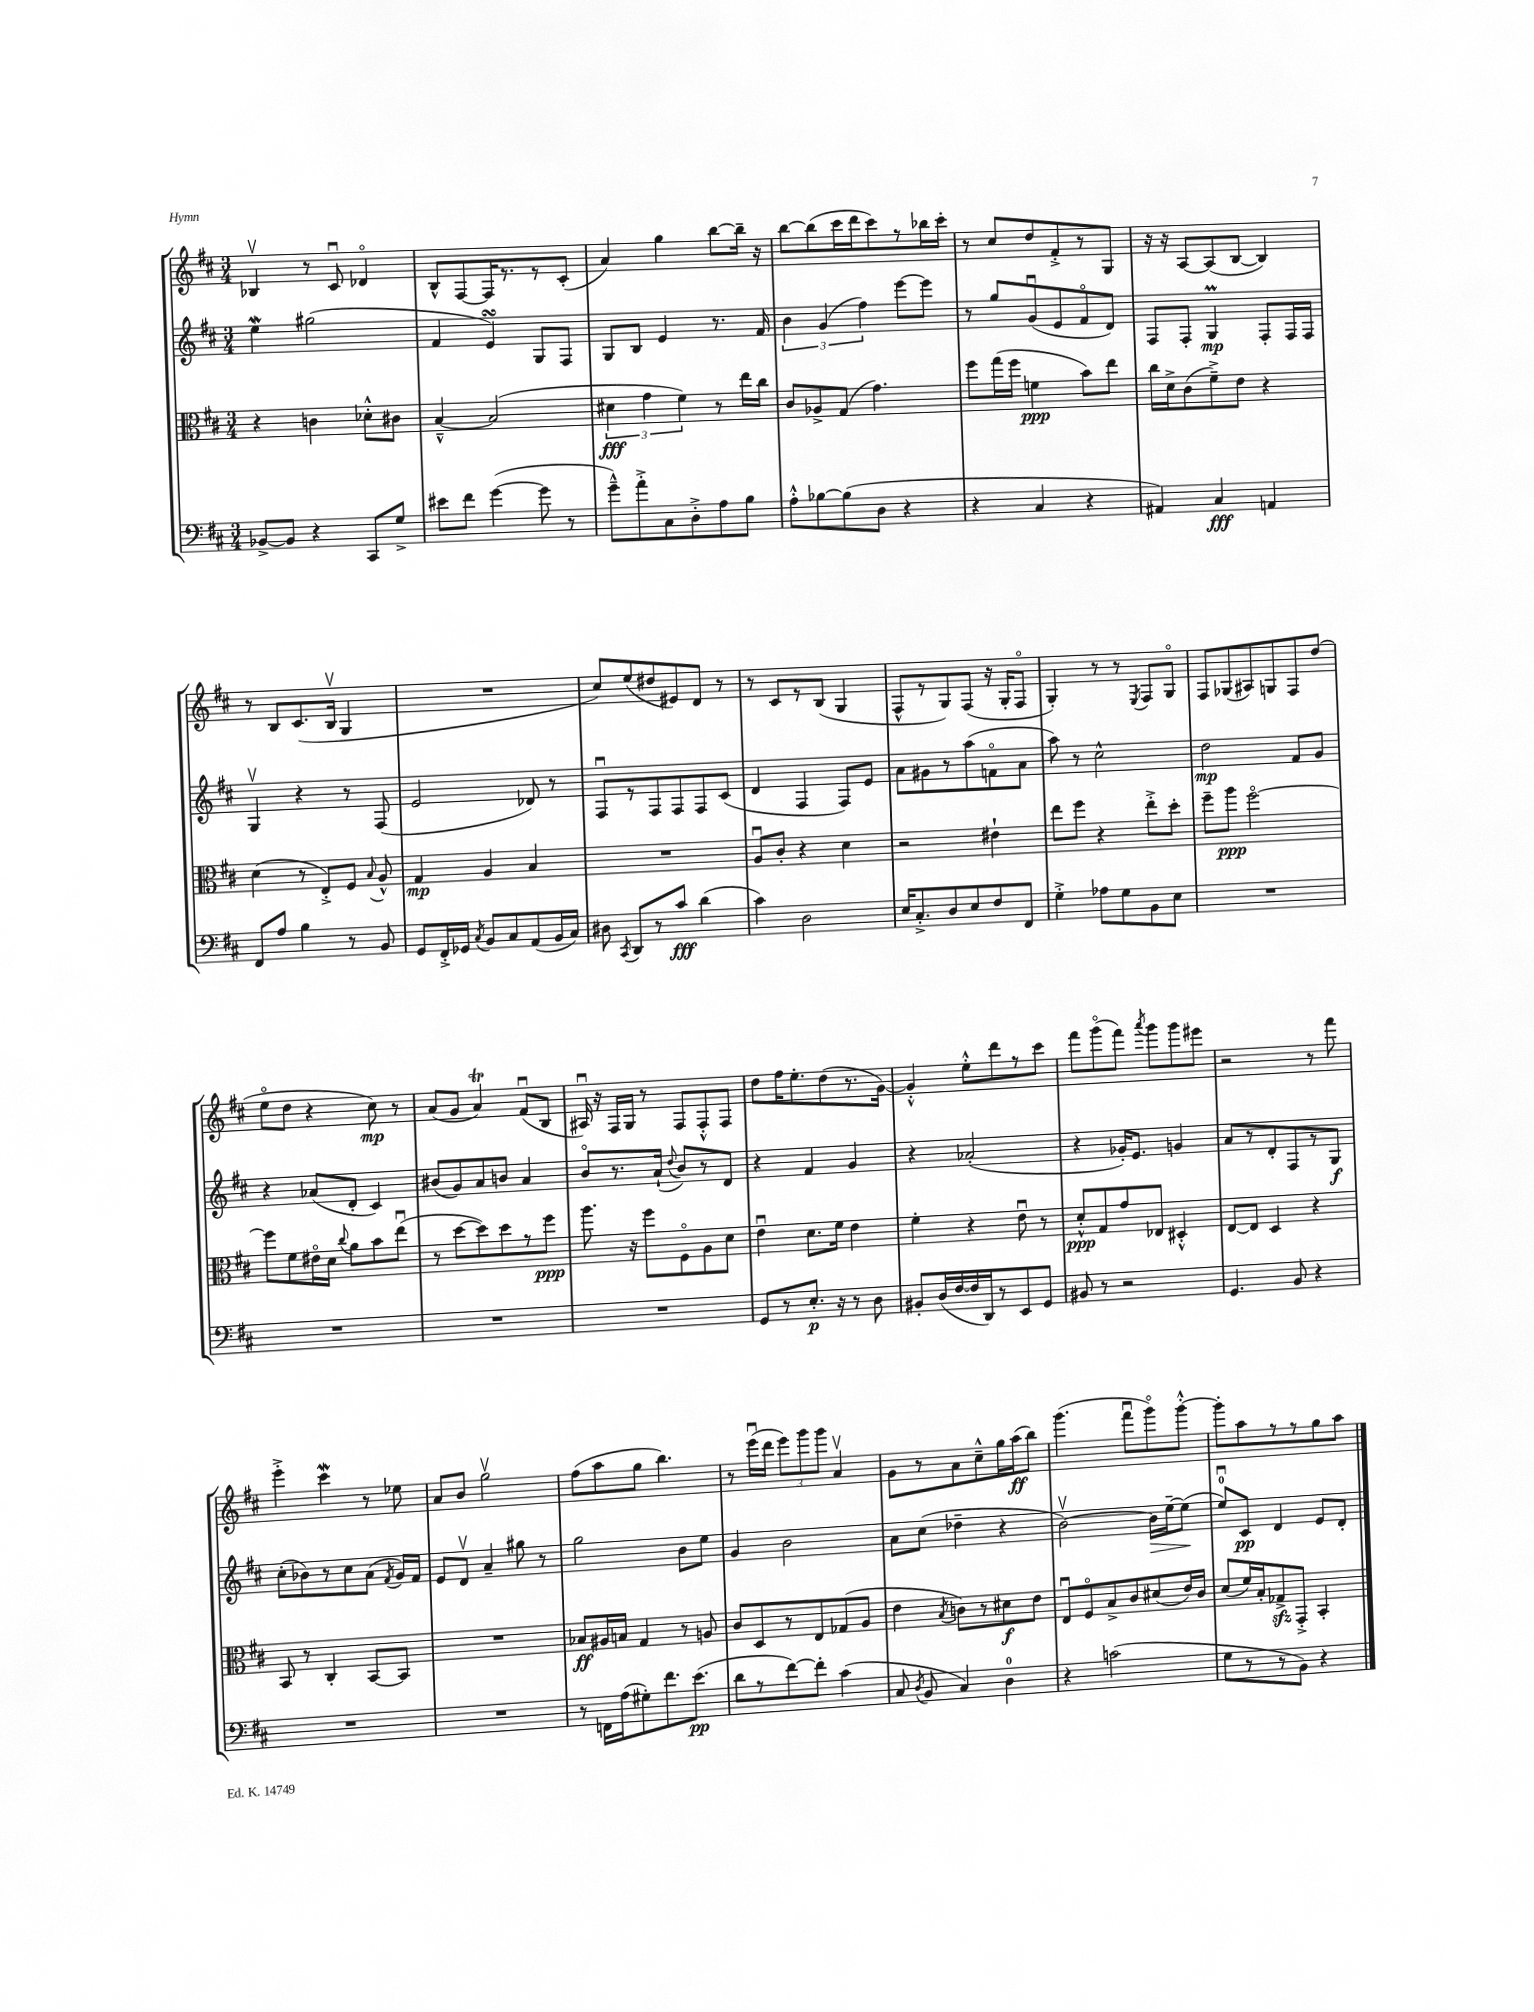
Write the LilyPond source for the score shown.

<<
\new StaffGroup <<
\new Staff = "s0" {
    \clef treble \key d \major \numericTimeSignature \time 3/4
    \autoBeamOff bes4\upbow r8 cis'8\downbow des'4\flageolet |
    b8[-^ fis8~ fis16 r8. r8 cis'8]-.( |
    a'4) g''4 b''8[~ b''16]-- r16 |
    b''8[~ b''8( cis'''16 d'''16 cis'''8) r8 bes''16 cis'''16]-. |
    r8 cis''8[ d''8 fis'8-.-> r8 g8] |
    r16 r16 a8[~ a8( b8]~ b4) |
    r8 b8[ cis'8.( b16]\upbow g4 |
    R2. |
    cis''8[) e''8( dis''8 eis'8) d'8] r8 |
    r8 cis'8[ r8 b8]( g4 |
    fis8[-^ r8 g8) fis8]( r16 g16[-. fis8]\flageolet |
    g4-.) r8 r8 \acciaccatura { e8 } fis8[ g8]\flageolet |
    fis8[ ges8( ais8) g8 fis8 d''8]( |
    e''8[\flageolet d''8] r4 cis''8\mp) r8 |
    a'8[( g'8] a'4\trill) fis'8[\downbow( b8] |
    ais16\downbow) r16 fis16[ g16] r8 fis8[ fis8-.-^ fis8] |
    d''8[ fis''16 e''8.-. d''8( r8. g'16]~) |
    g'4-.-^ e''8[-.-^ d'''8 r8 cis'''8] |
    fis'''8[ g'''8\flageolet( fis'''8]) \acciaccatura { a'''8 } g'''8[ g'''8 eis'''8] |
    r2 r8 fis'''8 |
    e'''4-.-> cis'''4\mordent r8 ees''8 |
    a'8[ b'8] g''2\upbow |
    fis''8[( a''8 g''8] b''4.) |
    r8 e'''16[\downbow( d'''16] \tuplet 3/2 { e'''8[) g'''8 g'''8] } a'4\upbow |
    g'8[ r8 a'8 cis''8---^ g''16 a''16\ff( b''8]) |
    g'''4.( fis'''8[\downbow g'''8\flageolet) g'''8]~-.-^ |
    g'''8[-. a''8 r8 r8 g''8 a''8] \bar "|." |
}
\new Staff = "s1" {
    \clef treble \key d \major \numericTimeSignature \time 3/4
    \autoBeamOff e''4\mordent gis''2( |
    fis'4 e'4\turn) g8[ fis8] |
    g8[ b8] e'4 r8. fis'16 |
    \tuplet 3/2 { b'4 g'4( fis''4) } e'''8[~ e'''8] |
    r8 g''8[ g'8\downbow( e'8 fis'8\flageolet d'8]) |
    fis8[ fis8]-. g4\prall\mp fis8[-. fis16 fis16] |
    g4\upbow r4 r8 fis8( |
    e'2 des'8) r8 |
    fis8[\downbow r8 fis8 fis8 fis8 cis'8]( |
    d'4 fis4 fis8[) e'8] |
    a'8[ gis'8 r8 a''8( f'8\flageolet a'8] |
    a''8) r8 cis''2-^ |
    d''2\mp fis'8[ g'8] |
    r4 aes'8[( d'8]-. cis'4) |
    bis'8[( g'8) a'8 b'8] a'4 |
    b'8[\flageolet r8. a'16]-!( \appoggiatura { d''8 } b'8[) r8 d'8] |
    r4 fis'4 g'4 |
    r4 aes'2-.( |
    r4 ges'16[-.) e'8.] g'4 |
    a'8[ r8 d'8-. fis8 r8 g8]\f |
    cis''8[-.( bes'8) r8 cis''8 a'8]( \acciaccatura { fis'8 } g'16[) fis'16] |
    e'8[ d'8]\upbow a'4-- gis''8 r8 |
    g''2 b'8[ e''8] |
    g'4 b'2 |
    a'8[ cis''8]( des''4-- r4 |
    b'2~\upbow) b'16[\> e''16~-- e''8]\!( |
    e''8[-0\downbow) cis'8]\pp d'4 e'8[ d'8]-. \bar "|." |
}
\new Staff = "s2" {
    \clef alto \key d \major \numericTimeSignature \time 3/4
    \autoBeamOff r4 c'4 des'8[-.-^ cis'8] |
    b4~---^ b2( |
    \tuplet 3/2 { dis'4\fff g'4 fis'4) } r8 e''16[ cis''16] |
    cis'8[ aes8-> g8]( g'4.) |
    fis''8[ g''16( fis''16] f'4\ppp b'8[) e''8] |
    cis''16[ d'16-> cis'8( fis'8--->) e'8] r4 |
    d'4( r8 e8[-.->) fis8] \appoggiatura { b8 } a8-^ |
    g4\mp a4 b4 |
    R2. |
    a8[\downbow cis'8]-. r4 d'4 |
    r2 eis'4-! |
    e''8[ fis''8] r4 e''8[-.-> d''8]-. |
    fis''8[-- a''8]\ppp fis''2~\flageolet |
    fis''8[ fis'8 eis'16\flageolet d'16] \appoggiatura { cis''8 } a'8[ b'8 e''8]\downbow( |
    r8 d''8[~ d''8) d''8 r8 fis''8]\ppp |
    a''8. r16 fis''8[ fis8\flageolet a8 d'8] |
    e'4\downbow d'8.[ fis'16] e'4 |
    fis'4-. r4 e'8\downbow r8 |
    d'8[-.-^\ppp g8 g'8 ees8] dis4-.-^ |
    e8[~ e8] d4 r4 |
    b,8 r8 cis4-. b,8[~ b,8] |
    R2. |
    bes8[\ff ais16 b16] g4 r8 a8 |
    cis'8[ d8 r8 e8 ges8( a8] |
    e'4 \acciaccatura { b8 } c'8[) r8 dis'8\f e'8] |
    e8[\downbow fis8\flageolet b8-> cis'8 dis'8( e'16) cis'16] |
    d'8[( fis'16) b16-. ges8->\sfz g,8]-.-> b,4-. \bar "|." |
}
\new Staff = "s3" {
    \clef bass \key d \major \numericTimeSignature \time 3/4
    \autoBeamOff bes,8[~-> bes,8] r4 cis,8[ g8]-> |
    eis'8[ fis'8] g'4~( g'8 r8 |
    g'8[---^) a'8-.-> cis8 d8-.-> a8 b8] |
    a8[-.-^ bes8~ bes8( d8] r4 |
    r4 cis4 r4 |
    ais,4) cis4\fff a,4 |
    fis,8[ a8] b4 r8 b,8 |
    g,8[ fis,16-.-> ges,16] \acciaccatura { cis8 } b,8[ cis8 a,8( b,16 cis16]) |
    dis8 \acciaccatura { cis,8 } d,8[ r8 cis'8]\fff d'4( |
    cis'4) d2 |
    e16[ cis8.-.-> d8 e8 fis8 fis,8] |
    g4-.-> aes8[ g8 b,8 e8] |
    R2. |
    R2. |
    R2. |
    R2. |
    g,8[ r8 e8.]-.\p r16 r8 d8 |
    bis,8[-. d16( fis16~ fis16 d,16) r8 e,8 g,8] |
    bis,8 r8 r2 |
    g,4. b,8 r4 |
    R2. |
    R2. |
    r8 f,16[ a16( gis8-.) fis'8. e'8.]\pp( |
    d'8[ r8 fis'8~) fis'8]-. cis'4( |
    cis8 \acciaccatura { d8 } b,8 cis4) d4-0 |
    r4 c'2( |
    g8[ r8 r8 b,8]) r4 \bar "|." |
}
>>
>>
\layout { \context { \Score \remove "Bar_number_engraver" } }
